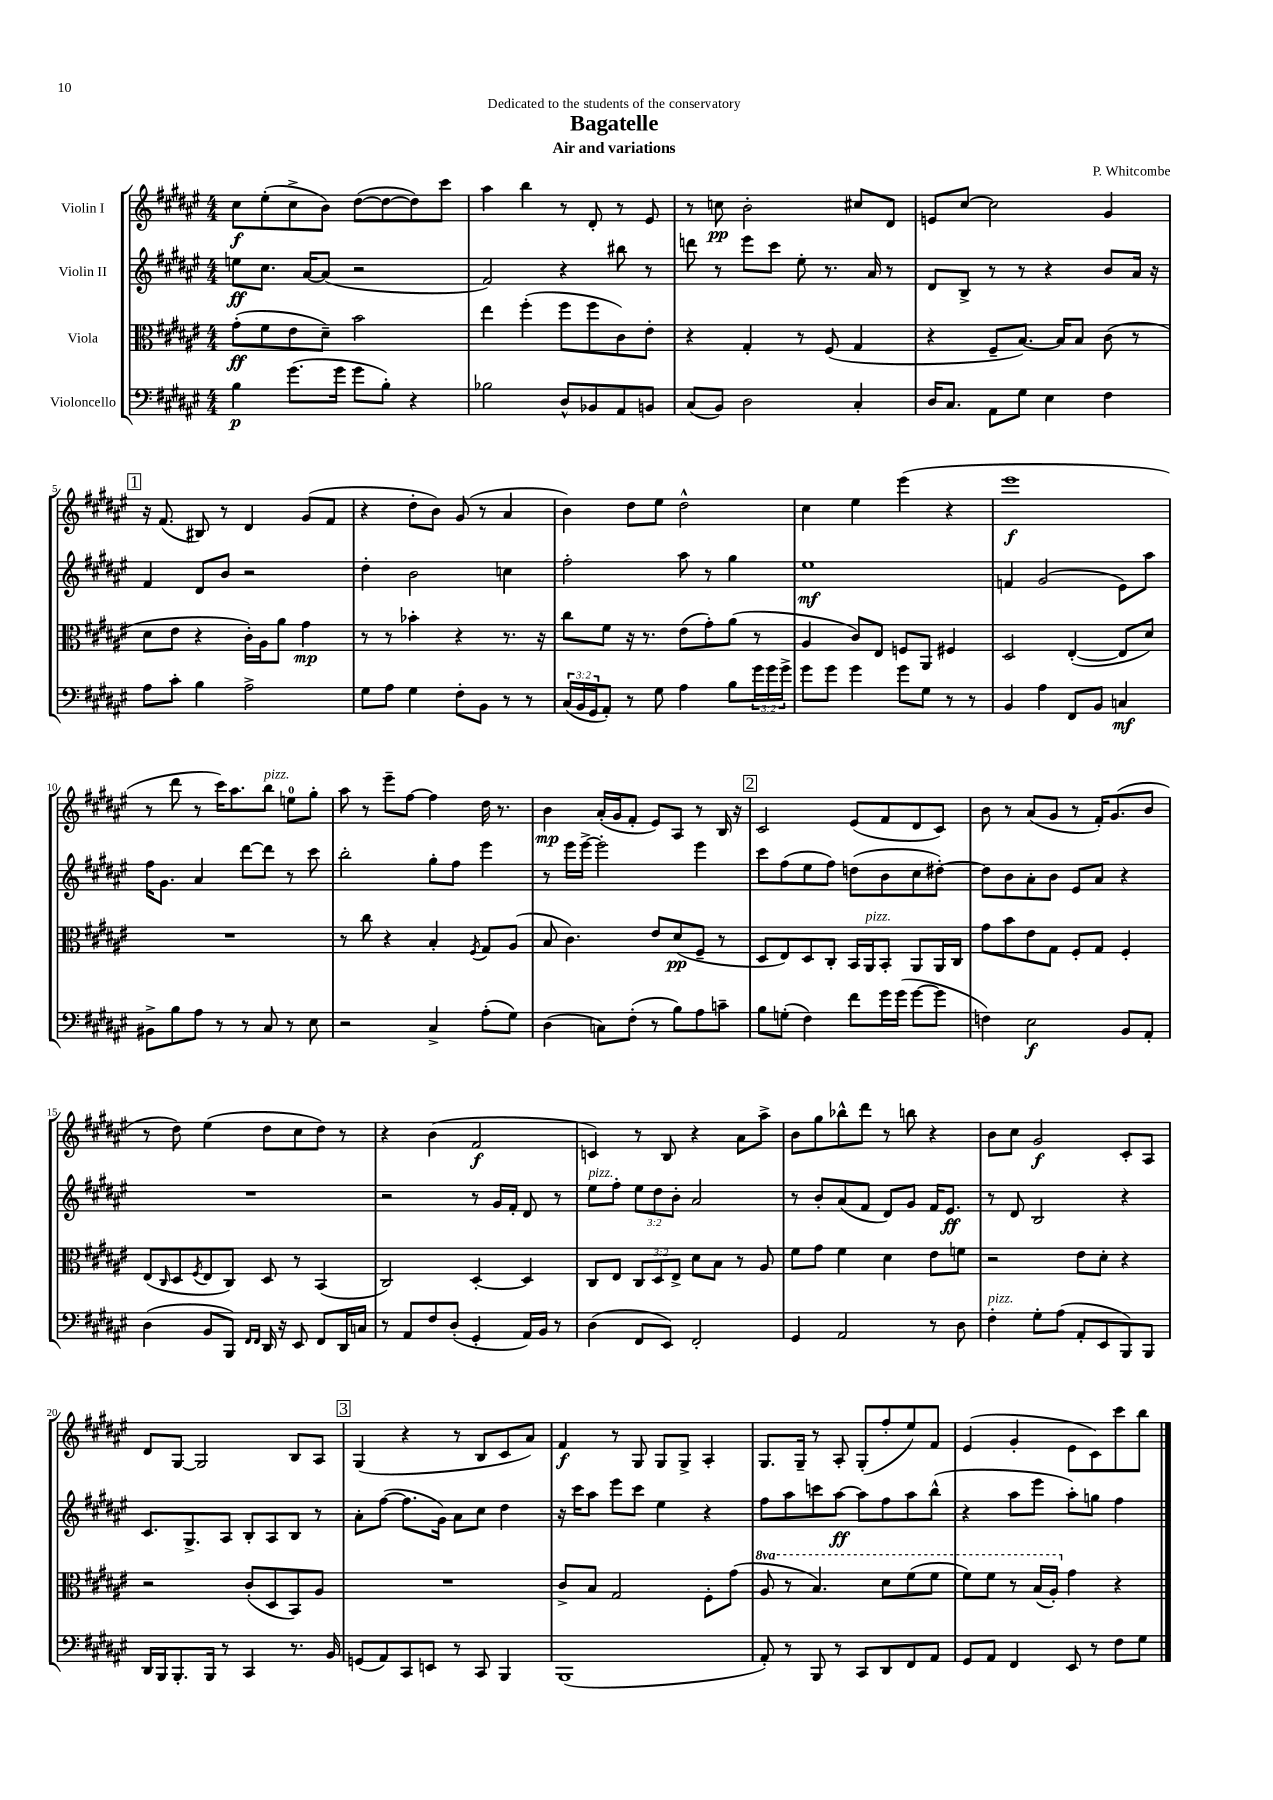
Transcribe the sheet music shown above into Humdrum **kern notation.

**kern	**dynam	**kern	**dynam	**kern	**dynam	**kern	**dynam
*part4	*part4	*part3	*part3	*part2	*part2	*part1	*part1
*staff4	*staff4	*staff3	*staff3	*staff2	*staff2	*staff1	*staff1
*I"Violoncello	*	*I"Viola	*	*I"Violin II	*	*I"Violin I	*
*clefF4	*	*clefC3	*	*clefG2	*	*clefG2	*
*k[f#c#g#d#a#e#]	*	*k[f#c#g#d#a#e#]	*	*k[f#c#g#d#a#e#]	*	*k[f#c#g#d#a#e#]	*
*M4/4	*	*M4/4	*	*M4/4	*	*M4/4	*
=1	=1	=1	=1	=1	=1	=1	=1
4B\	p	(8g#'\L	ff	8een\L	ff	8cc#\L	f
.	.	8f#\	.	8.cc#\J	.	(8ee#'\	.
(8.g#\L	.	8e#\	.	.	.	8cc#^\	.
.	.	.	.	[16a#/KL	.	.	.
.	.	8d#~\J)	.	(8a#/J]	.	8b\J)	.
16g#\Jk	.	.	.	.	.	.	.
8g#\L	.	2b\	.	2r	.	([8dd#\L	.
8B'\J)	.	.	.	.	.	8dd#\_	.
4r	.	.	.	.	.	8dd#\])	.
.	.	.	.	.	.	8ccc#\J	.
=2	=2	=2	=2	=2	=2	=2	=2
2B-X\	.	4ee#\	.	2f#/)	.	4aa#\	.
.	.	(4ff#'\	.	.	.	4bb\	.
8D#^^/L	.	8ff#\L	.	4r	.	8r	.
8BB-X/	.	8ff#\	.	.	.	8d#'/	.
8AA#/	.	8c#\)	.	8bb#X\	.	8r	.
8BBn/J	.	8e#'\J	.	8r	.	8e#/	.
=3	=3	=3	=3	=3	=3	=3	=3
(8C#/L	.	4r	.	8dddn\	.	8r	.
8BB/J)	.	.	.	8r	.	8ccn\	pp
2D#\	.	4G#'/	.	8eee#\L	.	2b'\	.
.	.	.	.	8ccc#\J	.	.	.
.	.	8r	.	8ee#'\	.	.	.
.	.	(8F#/	.	8.r	.	.	.
4C#'/	.	4G#/	.	.	.	8cc#X/L	.
.	.	.	.	16a#/	.	.	.
.	.	.	.	8r	.	8d#/J	.
=4	=4	=4	=4	=4	=4	=4	=4
16D#/KL	.	4r	.	8d#/L	.	8en/L	.
8.C#/J	.	.	.	.	.	.	.
.	.	.	.	8B^/J	.	[8cc#/J	.
8AA#\L	.	8F#~/L	.	8r	.	2cc#\]	.
8G#\J	.	[8.B/J)	.	8r	.	.	.
4E#\	.	.	.	4r	.	.	.
.	.	16B/KL]	.	.	.	.	.
.	.	8B/J	.	.	.	.	.
4F#\	.	(8c#\	.	8b/L	.	4g#/	.
.	.	8r	.	16a#/Jk	.	.	.
.	.	.	.	16r	.	.	.
!!LO:LB:g=z
!!LO:REH:place=s1:t=1
=5	=5	=5	=5	=5	=5	=5	=5
8A#\L	.	8d#\L	.	4f#/	.	16r	.
.	.	.	.	.	.	(8.f#/	.
8c#'\J	.	8e#\J	.	.	.	.	.
4B\	.	4r	.	8d#/L	.	8B#X/)	.
.	.	.	.	8b/J	.	8r	.
2A#^\	.	16c#'\LL)	.	2r	.	4d#/	.
.	.	16A#\J	.	.	.	.	.
.	.	8a#\J	.	.	.	.	.
.	.	4g#\	mp	.	.	(8g#/L	.
.	.	.	.	.	.	8f#/J	.
=6	=6	=6	=6	=6	=6	=6	=6
8G#\L	.	8r	.	4dd#'\	.	4r	.
8A#\J	.	8r	.	.	.	.	.
4G#\	.	4b-X'\	.	2b\	.	8dd#'\L	.
.	.	.	.	.	.	8b\J)	.
8F#'\L	.	4r	.	.	.	(8g#/	.
8BB\J	.	.	.	.	.	8r	.
8r	.	8.r	.	4ccn\	.	4a#/	.
8r	.	.	.	.	.	.	.
.	.	16r	.	.	.	.	.
=7	=7	=7	=7	=7	=7	=7	=7
(24C#/LL	.	8cc#\L	.	2ff#'\	.	4b\)	.
24BB/	.	.	.	.	.	.	.
24GG#/J	.	.	.	.	.	.	.
8AA#'/J)	.	8f#\J	.	.	.	.	.
8r	.	16r	.	.	.	8dd#\L	.
.	.	8.r	.	.	.	.	.
8G#\	.	.	.	.	.	8ee#\J	.
4A#\	.	(8e#\L	.	8aa#\	.	2dd#^^\	.
.	.	8g#'\)	.	8r	.	.	.
8B\L	.	(8a#\J	.	4gg#\	.	.	.
24g#\L	.	8r	.	.	.	.	.
24g#\	.	.	.	.	.	.	.
24g#^\JJ	.	.	.	.	.	.	.
=8	=8	=8	=8	=8	=8	=8	=8
8g#\L	.	4A#/	.	1ee#	mf	4cc#\	.
8g#\J	.	.	.	.	.	.	.
4g#\	.	8c#/L)	.	.	.	4ee#\	.
.	.	8E#/J	.	.	.	.	.
8g#\L	.	8Fn/L	.	.	.	(4eee#\	.
8G#\J	.	8AA#/J	.	.	.	.	.
8r	.	4F#X/	.	.	.	4r	.
8r	.	.	.	.	.	.	.
=9	=9	=9	=9	=9	=9	=9	=9
4BB/	.	2D#/	.	4fn/	.	1eee#	f
4A#\	.	.	.	(2g#/	.	.	.
8FF#/L	.	([4E#'/	.	.	.	.	.
8BB/J	.	.	.	.	.	.	.
4Cn/	mf	8E#/L]	.	8e#\L)	.	.	.
.	.	8d#/J)	.	8aa#\J	.	.	.
!!LO:LB:g=z
=10	=10	=10	=10	=10	=10	=10	=10
8BB#X^\L	.	1r	.	16ff#\KL	.	8r	.
.	.	.	.	8.g#\J	.	.	.
8B\	.	.	.	.	.	8ddd#\	.
8A#\J	.	.	.	4a#/	.	8r	.
8r	.	.	.	.	.	16ccc#\KL)	.
.	.	.	.	.	.	8.aa#\	.
8r	.	.	.	[8ddd#\L	.	.	.
!	!	!	!	!	!	!LO:TX:a:i:t=pizz.	!
8C#/	.	.	.	8ddd#\J]	.	8bb\J	.
8r	.	.	.	8r	.	8een\L	.
8E#\	.	.	.	8ccc#\	.	8gg#'\J	.
=11	=11	=11	=11	=11	=11	=11	=11
2r	.	8r	.	2bb'\	.	8aa#\	.
.	.	8cc#\	.	.	.	8r	.
.	.	4r	.	.	.	8eee#~\L	.
.	.	.	.	.	.	[8ff#\J	.
4C#^/	.	4B'/	.	8gg#'\L	.	4ff#\]	.
.	.	.	.	8ff#\J	.	.	.
.	.	8qF#/	.	.	.	.	.
(8A#'\L	.	8G#/L	.	4eee#\	.	16dd#\	.
.	.	.	.	.	.	8.r	.
8G#\J)	.	(8A#/J	.	.	.	.	.
=12	=12	=12	=12	=12	=12	=12	=12
(4D#\	.	8B/	.	8r	.	4b\	mp
.	.	4.c#\)	.	16eee#\LL	.	.	.
.	.	.	.	[16eee#^\JJ	.	.	.
8Cn\L)	.	.	.	2eee#'\]	.	(16a#'/LL	.
.	.	.	.	.	.	16g#/J	.
(8F#'\J	.	.	.	.	.	8f#'/J	.
8r	.	8e#/L	.	.	.	8e#/L)	.
8B\L)	.	(8d#/	pp	.	.	8A#/J	.
8A#\	.	8F#~/J	.	4eee#\	.	8r	.
8cn~\J	.	8r	.	.	.	16B/	.
.	.	.	.	.	.	16r	.
!!LO:REH:place=s1:t=2
=13	=13	=13	=13	=13	=13	=13	=13
8B\L	.	8D#/L	.	8ccc#\L	.	2c#/	.
(8Gn'\J	.	8E#/)	.	(8ff#\	.	.	.
4F#\)	.	8D#/	.	8ee#\	.	.	.
.	.	8C#'/J	.	8ff#\J)	.	.	.
8f#\L	.	16BB/LL	.	(8ddn\L	.	(8e#/L	.
!	!	!LO:TX:a:i:t=pizz.	!	!	!	!	!
.	.	16AA#/J	.	.	.	.	.
16g#\L	.	8BB'/J	.	8b\	.	8f#/	.
(16g#\JJ	.	.	.	.	.	.	.
[8g#\L	.	8AA#/L	.	8cc#\	.	8d#/	.
8g#\J]	.	16AA#/L	.	[8dd#X'\J)	.	8c#/J)	.
.	.	16C#/JJ	.	.	.	.	.
=14	=14	=14	=14	=14	=14	=14	=14
4Fn\)	.	8g#\L	.	8dd#\L]	.	8b\	.
.	.	8b\	.	8b\	.	8r	.
2E#\	f	8e#\	.	8a#'\	.	(8a#/L	.
.	.	8G#\J	.	8b\J	.	8g#/J	.
.	.	8F#'/L	.	8e#/L	.	8r	.
.	.	8G#/J	.	8a#/J	.	16f#'/KL)	.
.	.	.	.	.	.	(8.g#/	.
8BB/L	.	4F#'/	.	4r	.	.	.
8AA#'/J	.	.	.	.	.	8b/J	.
!!LO:LB:g=z
=15	=15	=15	=15	=15	=15	=15	=15
(4D#\	.	(8E#/L	.	1r	.	8r	.
.	.	16qqC#/	.	.	.	.	.
.	.	8D#/	.	.	.	8dd#\)	.
.	.	8qF#/	.	.	.	.	.
8BB/L	.	8E#/	.	.	.	(4ee#\	.
8BBB/J)	.	8C#/J)	.	.	.	.	.
16qqFF#/LL	.	.	.	.	.	.	.
16qqFF#/JJ	.	.	.	.	.	.	.
16DD#/	.	8D#/	.	.	.	8dd#\L	.
16r	.	.	.	.	.	.	.
8EE#/	.	8r	.	.	.	8cc#\	.
8FF#/L	.	(4BB/	.	.	.	8dd#\J)	.
16DD#/L	.	.	.	.	.	8r	.
16Cn/JJ	.	.	.	.	.	.	.
=16	=16	=16	=16	=16	=16	=16	=16
8r	.	2C#/)	.	2r	.	4r	.
8AA#/L	.	.	.	.	.	.	.
8F#/	.	.	.	.	.	(4b\	.
(8D#'/J	.	.	.	.	.	.	.
4GG#'/	.	[4D#'/	.	8r	.	2f#/	f
.	.	.	.	16g#/LL	.	.	.
.	.	.	.	16f#'/JJ	.	.	.
16AA#/LL)	.	4D#/]	.	8d#/	.	.	.
16BB/JJ	.	.	.	.	.	.	.
8r	.	.	.	8r	.	.	.
=17	=17	=17	=17	=17	=17	=17	=17
!	!	!	!	!LO:TX:a:i:t=pizz.	!	!	!
(4D#\	.	8C#/L	.	8ee#\L	.	4cn/)	.
.	.	8E#/J	.	8ff#'\J	.	.	.
8FF#/L	.	12C#/L	.	12ee#\L	.	8r	.
.	.	12D#/	.	12dd#\	.	.	.
8EE#/J)	.	.	.	.	.	8B/	.
.	.	12E#^/J	.	12b'\J	.	.	.
2FF#'/	.	8d#\L	.	2a#/	.	4r	.
.	.	8B\J	.	.	.	.	.
.	.	8r	.	.	.	8a#\L	.
.	.	8A#/	.	.	.	8aa#^\J	.
=18	=18	=18	=18	=18	=18	=18	=18
4GG#/	.	8f#\L	.	8r	.	8b\L	.
.	.	8g#\J	.	8b'/L	.	8gg#\	.
2AA#/	.	4f#\	.	(8a#/	.	8bb-X^^\	.
.	.	.	.	8f#/J	.	8ddd#\J	.
.	.	4d#\	.	8d#/L)	.	8r	.
.	.	.	.	8g#/J	.	8bbn\	.
8r	.	8e#\L	.	16f#/KL	.	4r	.
.	.	.	.	8.e#/J	ff	.	.
8D#\	.	8fn\J	.	.	.	.	.
=19	=19	=19	=19	=19	=19	=19	=19
!LO:TX:a:i:t=pizz.	!	!	!	!	!	!	!
4F#'\	.	2r	.	8r	.	8b\L	.
.	.	.	.	8d#/	.	8cc#\J	.
8G#'\L	.	.	.	2B/	.	2g#/	f
(8A#\J	.	.	.	.	.	.	.
8AA#'/L	.	8e#\L	.	.	.	.	.
8EE#/	.	8d#'\J	.	.	.	.	.
8BBB/)	.	4r	.	4r	.	8c#'/L	.
8BBB/J	.	.	.	.	.	8A#/J	.
!!LO:LB:g=z
=20	=20	=20	=20	=20	=20	=20	=20
16DD#/LL	.	2r	.	8.c#/L	.	8d#/L	.
16BBB/J	.	.	.	.	.	.	.
8.BBB'/	.	.	.	.	.	[8G#/J	.
.	.	.	.	8.G#^/	.	.	.
.	.	.	.	.	.	2G#/]	.
16BBB/Jk	.	.	.	.	.	.	.
8r	.	.	.	8A#/J	.	.	.
4CC#/	.	(8c#'/L	.	8B'/L	.	.	.
.	.	8D#/	.	8A#/	.	.	.
8.r	.	8BB/)	.	8B/J	.	8B/L	.
.	.	8A#/J	.	8r	.	8A#/J	.
16BB/	.	.	.	.	.	.	.
!!LO:REH:place=s1:t=3
=21	=21	=21	=21	=21	=21	=21	=21
(8GGn/L	.	1r	.	8a#'\L	.	(4G#/	.
8AA#/)	.	.	.	([8ff#\J	.	.	.
8CC#/	.	.	.	8.ff#\L]	.	4r	.
8EEn/J	.	.	.	.	.	.	.
.	.	.	.	16g#\Jk)	.	.	.
8r	.	.	.	8a#\L	.	8r	.
8CC#/	.	.	.	8cc#\J	.	8B/L	.
4BBB/	.	.	.	4dd#\	.	8c#/	.
.	.	.	.	.	.	8a#/J)	.
=22	=22	=22	=22	=22	=22	=22	=22
(1BBB	.	8c#^/L	.	16r	.	4f#/	f
.	.	.	.	16ccc#\KL	.	.	.
.	.	8B/J	.	8aa#\J	.	.	.
.	.	2G#/	.	8eee#\L	.	8r	.
.	.	.	.	8ccc#\J	.	8G#/	.
.	.	.	.	4ee#\	.	8G#/L	.
.	.	.	.	.	.	8G#^/J	.
.	.	8F#'\L	.	4r	.	4A#'/	.
.	.	(8g#\J	.	.	.	.	.
=23	=23	=23	=23	=23	=23	=23	=23
*	*	*8va	*	*	*	*	*
8AA#'/)	.	8a#/	.	8ff#\L	.	8.G#/L	.
8r	.	8r	.	8aa#\	.	.	.
.	.	.	.	.	.	16G#~/Jk	.
8BBB/	.	4.b/)	.	8cccn\	.	8r	.
8r	.	.	.	[8aa#\J	ff	8A#'/	.
8CC#/L	.	.	.	8aa#\L]	.	(8G#'/L	.
8DD#/	.	8dd#\L	.	8ff#\	.	8ff#'/	.
8FF#/	.	(8ff#\	.	8aa#\	.	8ee#/)	.
8AA#/J	.	8ff#\J	.	(8bb^^\J	.	8f#/J	.
=24	=24	=24	=24	=24	=24	=24	=24
8GG#/L	.	8ff#\L)	.	4r	.	(4e#/	.
8AA#/J	.	8ff#\J	.	.	.	.	.
4FF#/	.	8r	.	8aa#\L	.	4g#'/	.
.	.	(16b/LL	.	8eee#\J	.	.	.
.	.	16a#'/JJ)	.	.	.	.	.
*	*	*X8va	*	*	*	*	*
8EE#/	.	4g#\	.	8aa#'\L)	.	8e#\L	.
8r	.	.	.	8ggn\J	.	8c#\)	.
8F#\L	.	4r	.	4ff#\	.	8ccc#\	.
8G#\J	.	.	.	.	.	8bb\J	.
==	==	==	==	==	==	==	==
*-	*-	*-	*-	*-	*-	*-	*-
